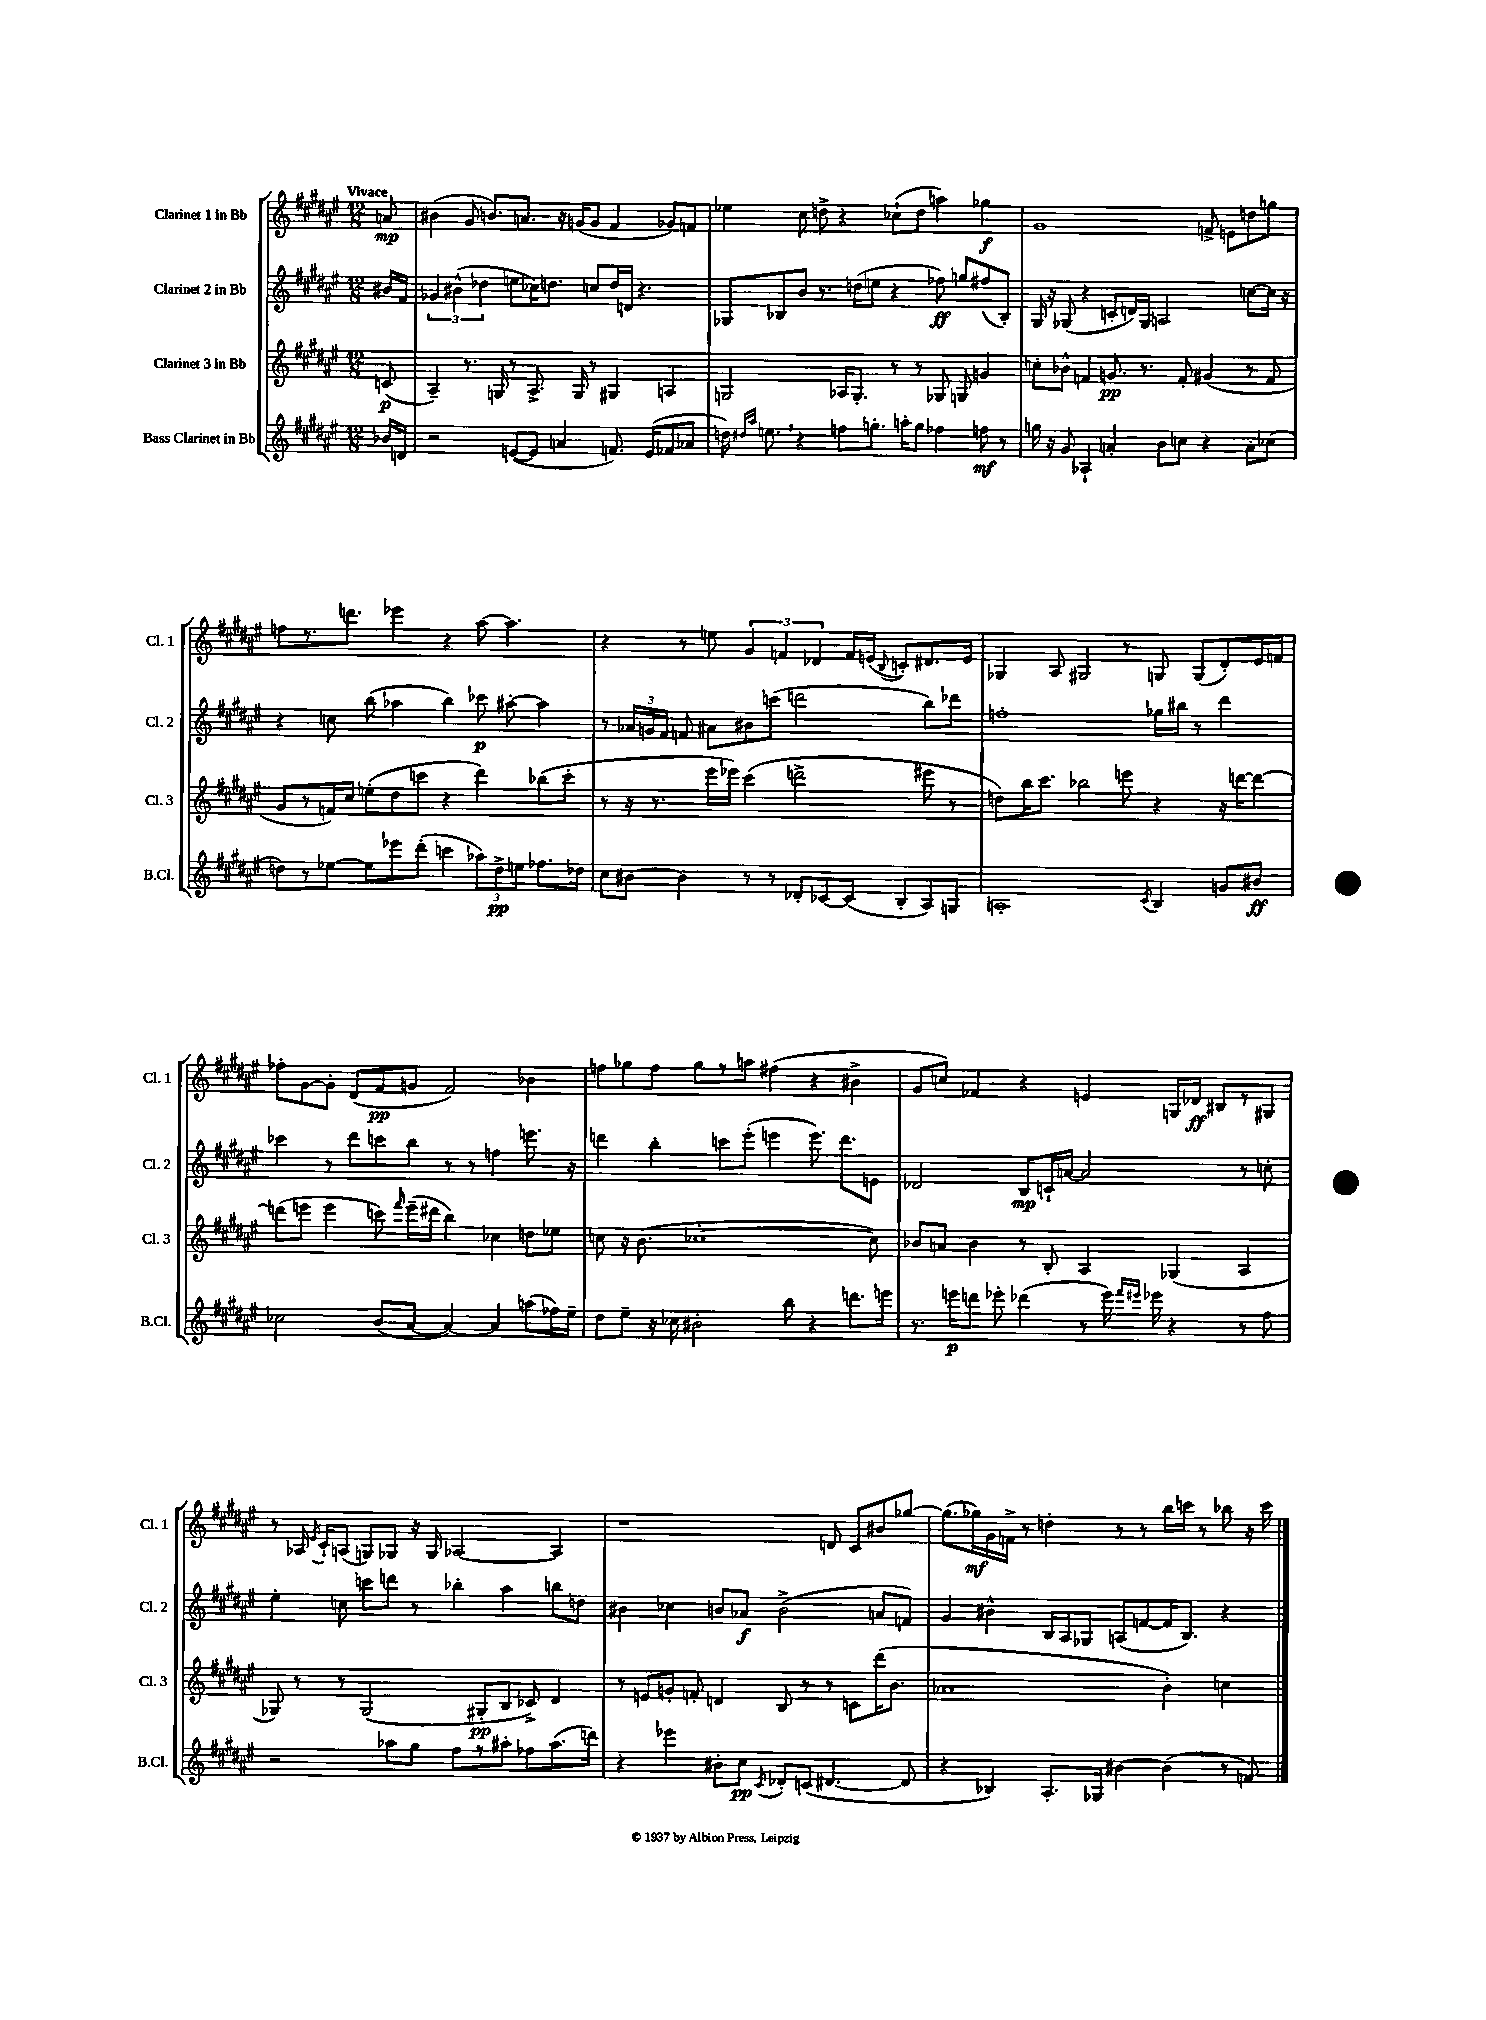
<<
\new StaffGroup <<
\new Staff = "s0" \with { instrumentName = "Clarinet 1 in Bb" shortInstrumentName = "Cl. 1" } {
    \clef treble \key fis \major \numericTimeSignature \time 12/8 \partial 8 \tempo "Vivace"
    \autoBeamOff a'8\mp |
    bis'4( gis'8 b'8.[) a'8.] r16 g'16[( g'8] fis'4 ges'8[) f'8] |
    ees''4 cis''8 d''8-> r4 ces''8[-!( d''8] a''4) ges''4\f |
    gis'1 f'8-> e'8[ d''8 g''8] |
    f''8[ r8. d'''8.] ees'''4 r4 ais''8~ ais''4. |
    r4 r8 e''8 \tuplet 3/2 { gis'4 f'4 des'4 } f'16[ e'16]( \appoggiatura { b8 } c'8[-.) dis'8. e'16] |
    ges4 ais8 gis2 r8 g8 g8[( dis'8-.) eis'16 f'16] |
    fes''8[-. gis'8~ gis'8]-. dis'8[( fis'8\pp g'8] fis'2) bes'4 |
    f''8[ ges''8 f''8] ges''8[ r8 a''8] fis''4( r4 bis'4-> |
    gis'8[ c''8]) fes'4 r4 e'4 g16[ des'16]\ff bis8[ r8 gis8] |
    r8 aes16 \acciaccatura { eis'8 } cis'16[-! a8]( g8[) ges8] r16 ges16 aes2~ aes4 |
    r1 d'8 cis'8[ bis'8 ges''8]~ |
    ges''8.[( ges''16\mf) gis'16 f'16]-> r8 d''4-. r8 r8 b''16[ c'''16] r8 bes''8 r16 c'''16 \bar "|." |
}
\new Staff = "s1" \with { instrumentName = "Clarinet 2 in Bb" shortInstrumentName = "Cl. 2" } {
    \clef treble \key fis \major \numericTimeSignature \time 12/8 \partial 8
    \autoBeamOff bis'16[ fis'16] |
    \tuplet 3/2 { ges'4 bis'4-^( des''4 } e''8[ ces''16) d''8.] c''8[ d''16 d'16] r4. |
    ges8[ bes8 b'8] r8. d''16[( e''8] r4 fes''8\ff) g''8[ fis''8( bes8]-.) |
    gis16 r16 ges8( r4 c'8[-. d'16) ges16] a2 c''8[~ c''16] r16 |
    r4 c''8 b''8( aes''4 b''4) ces'''8\p ais''8~-. ais''4 |
    r8 \tuplet 3/2 { aes'16[ g'16 fis'16] } f'8 ais'8[ bis'8 c'''8]( d'''2 b''8[) des'''8] |
    f''1-. ges''16[ bis''16] r8 dis'''4 |
    ces'''4 r8 dis'''8[ c'''8 b''8] r8 r8 f''4 e'''8. r16 |
    d'''4 b''4-. c'''8[ eis'''8]-.( e'''4 e'''8.) d'''8.[ e'8] |
    des'2 b8[\mp c'16-! a'16]~ a'2 r8 c''8-. |
    eis''4-. c''8 c'''8[ d'''8] r8 bes''4-. ais''4 b''8[ d''8] |
    bis'4 ces''4 b'8[ aes'8]\f b'2->( a'8[ f'8]) |
    gis'4 bis'4-^ b16[ ais16 ges8] a8[( f'8~ f'16 b8.]) r4 \bar "|." |
}
\new Staff = "s2" \with { instrumentName = "Clarinet 3 in Bb" shortInstrumentName = "Cl. 3" } {
    \clef treble \key fis \major \numericTimeSignature \time 12/8 \partial 8
    \autoBeamOff c'8\p( |
    ais4--) r8. g16 r8 ais8.-> g16 r8 gis4 a4 |
    g2 aes16[ g8.]-. r8 r8 ges8 g8 g'4 |
    c''8[-. bes'8]-^ f'4 g'8.\pp r8. f'8-. gis'4( r8 f'8 |
    gis'8[ r8 f'16) cis''16] e''8[-.( dis''8 c'''8] r4 dis'''4) bes''8[( c'''8]-. |
    r8 r16 r8. eis'''16[ ees'''16]) cis'''4( d'''2-> eis'''8 r8 |
    d''8[) b''16 cis'''8.] bes''2 e'''8 r4 r16 d'''16[~ d'''8]~ |
    d'''8[( e'''8] e'''4 c'''8) \grace { fis'''16 } e'''16[--( dis'''16] b''4) ces''4 d''8[ ees''8] |
    c''8 r16 b'8.( ces''1~-. ces''8) |
    bes'8[ a'8] bes'4 r8 b8-. ais4 ges4( ais4 |
    ges8) r8 r8 ges2( gis8[-.\pp b8] ces'8->) dis'4 |
    r8 e'8[ g'8]-. f'8-. d'4 b8 r8 r8 c'8[ dis'''16( b'8.] |
    aes'1 b'4-.) c''4 \bar "|." |
}
\new Staff = "s3" \with { instrumentName = "Bass Clarinet in Bb" shortInstrumentName = "B.Cl." } {
    \clef treble \key fis \major \numericTimeSignature \time 12/8 \partial 8
    \autoBeamOff bes'16[ d'16] |
    r2 e'8[~( e'8] a'4 f'8.) e'16[( fes'8 aes'8] |
    d''16) \grace { dis''16[ ais''16] } e''8. \breathe r4 f''8[ g''8.]-. a''16[-. g''8] fes''4 f''8\mf r8 |
    g''16 r16 gis'8 aes4-! a'4-. b'8[ c''8] r4 a'8[-. ces''8]( |
    d''8[) r8 ees''8]~ ees''8[ ees'''8 dis'''8]-.( c'''4 \tuplet 3/2 { aes''8[) d''8->\pp e''8] } fes''8.[ des''16] |
    cis''8[ bis'8]~ bis'4 r8 r8 des'8[-. ces'8~ ces'8]( b8[-. ais8) g8] |
    a1-. \acciaccatura { cis'8 } b4 g'8[ bis'8]\ff |
    ces''2 b'8[( ais'8]~ ais'4~) ais'4 a''8[( fes''16) eis''16]-- |
    dis''8[ eis''8]-- r16 ces''16 bis'2-. b''8 r4 d'''8.[ e'''16] |
    r8. e'''16[\p d'''8] ees'''8-. des'''4( r8 ees'''16) \grace { fis'''16[ eis'''16] } ees'''16 r4 r8 fis''8 |
    r2 aes''8[ gis''8] fis''8[ r8 ais''8]-. fes''8[ ais''8.( d'''16]) |
    r4 ees'''4 bis'8[-. cis''8]\pp \acciaccatura { cis'8 } des'8[-. c'8]( dis'4.~ dis'8 |
    r4 bes4) ais8.[-. ges16] bis'4~ bis'4( r8 f'8) \bar "|." |
}
>>
>>
\layout { \context { \Score \remove "Bar_number_engraver" } }
